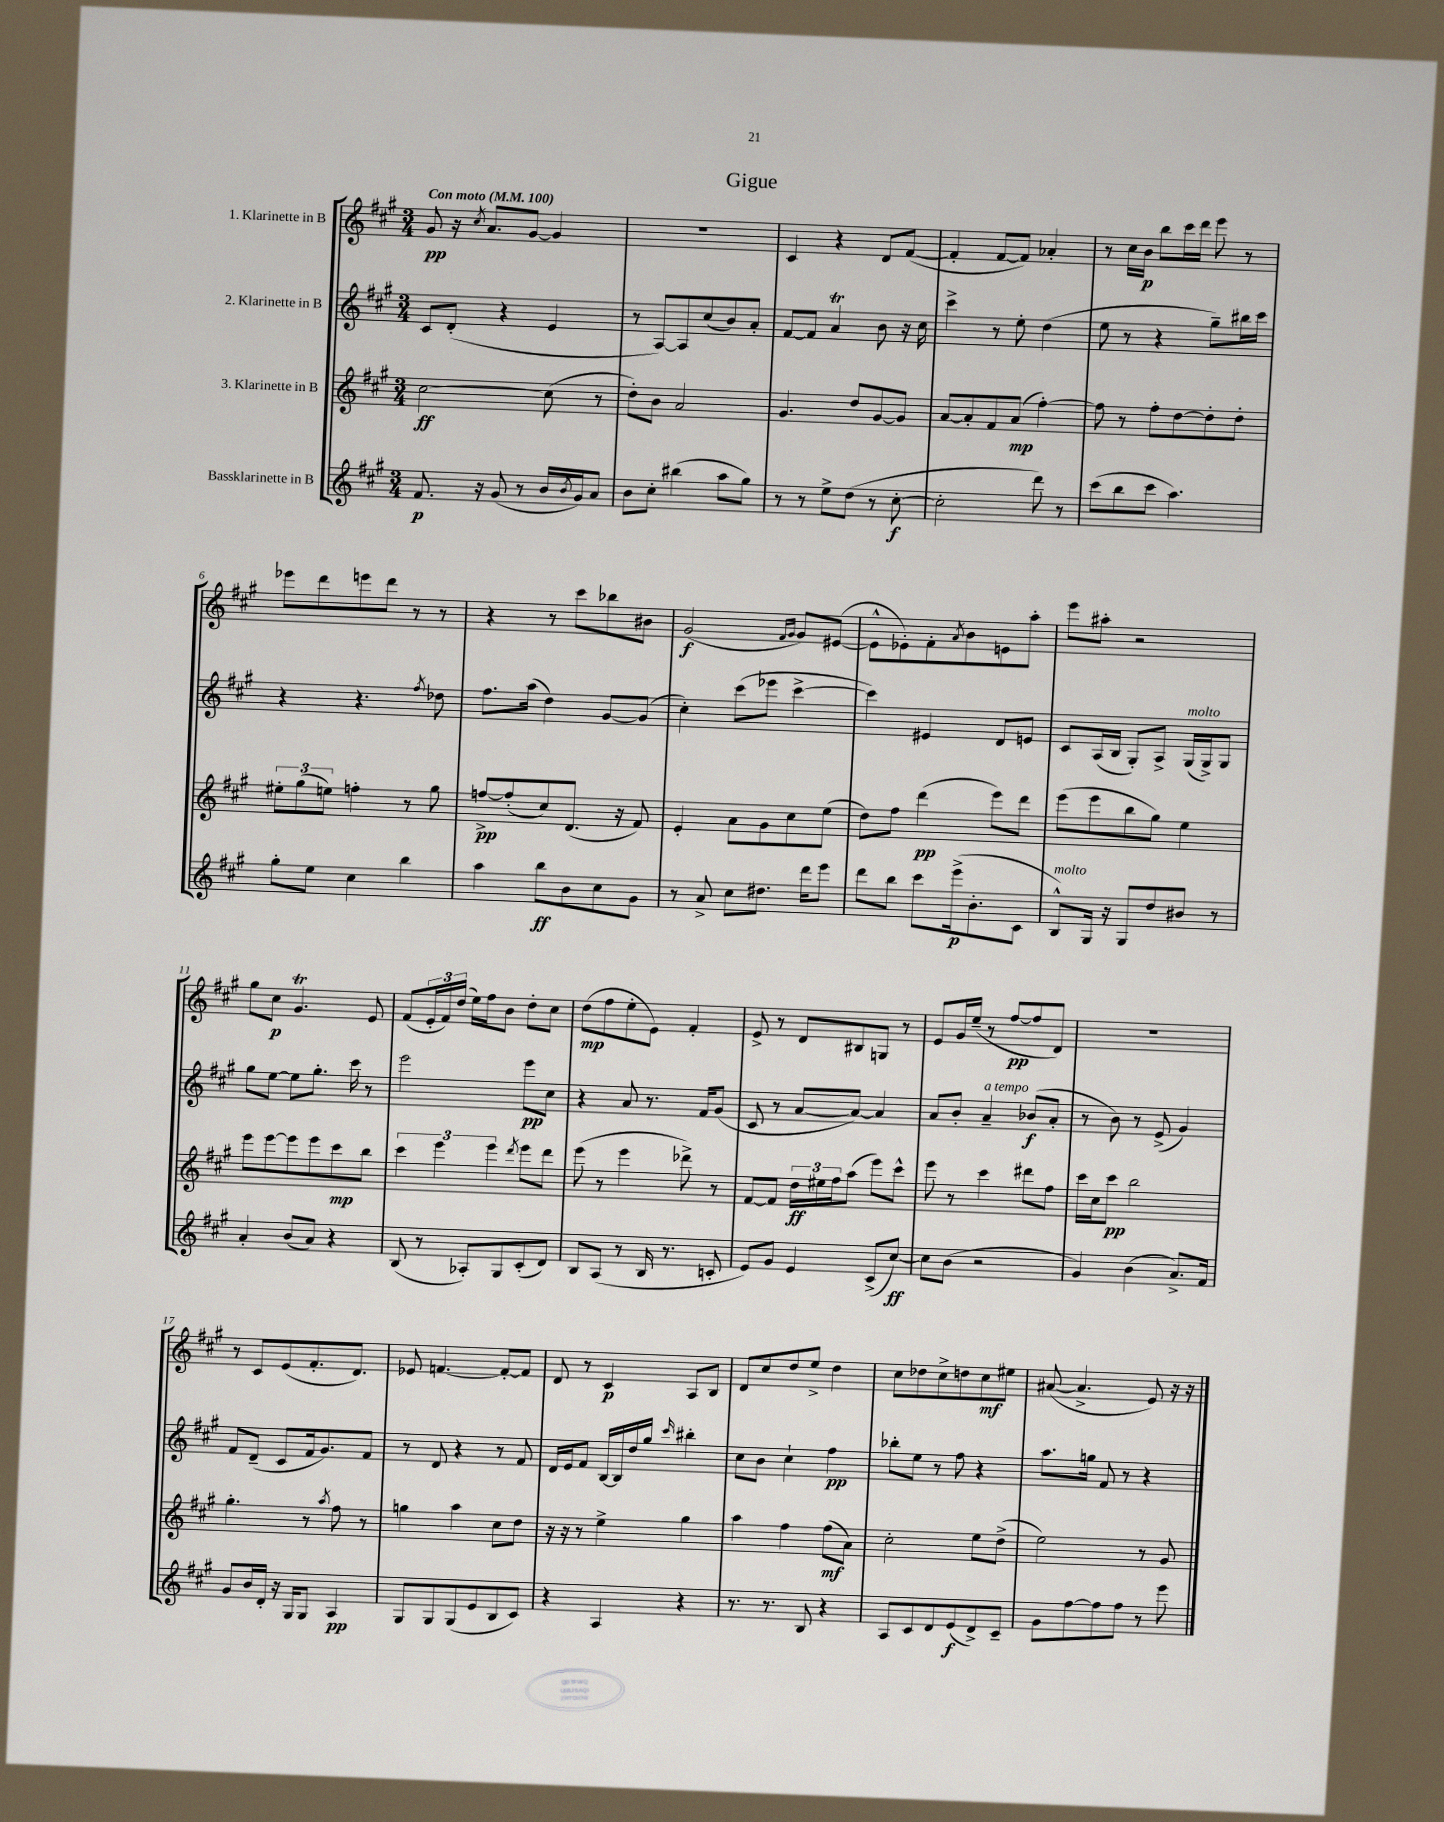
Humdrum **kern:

**kern	**kern	**kern	**kern
*staff4	*staff3	*staff2	*staff1
*clefG2	*clefG2	*clefG2	*clefG2
*k[f#c#g#]	*k[f#c#g#]	*k[f#c#g#]	*k[f#c#g#]
*M3/4	*M3/4	*M3/4	*M3/4
*MM100	*MM100	*MM100	*MM100
8.f#/	[2cc#\	8c#/L	8g#/
.	.	(8d'/J	16r
.	.	.	8qcc#/
16r	.	.	8.a/L
(8g#/	.	4r	.
8r	.	.	[8g#/J
16b/LL	(8cc#\]	4e/	4g#/]
8qb/	.	.	.
16g#/J)	.	.	.
8a/J	8r	.	.
=	=	=	=
8b\L	8dd'\L)	8r	2.r
8cc#'\J	8b\J	[8A/L)	.
(4bb#\	2a/	8A/]	.
.	.	(8cc#/	.
8aa\L	.	8b/)	.
8gg#\J)	.	8a'/J	.
=	=	=	=
8r	4.g#/	[8f#/L	4c#/
8r	.	8f#/]J	.
8ee^\L	.	4a/	4r
(8dd\J	8dd/L	.	.
8r	[8g#/	8b\	8d/L
[8cc#'\	8g#/]J	16r	([8f#/J
.	.	16cc#\	.
=	=	=	=
2cc#'\]	[8a/L	4ccc#^\	4f#'/]
.	8a'/]	.	.
.	8f#/	8r	[8f#/L
.	(8a/J	8ee'\	8f#/]J)
8ddd\)	[4ff#'\)	(4dd\	4a-'/
8r	.	.	.
=	=	=	=
(8ccc#\L	8ff#\]	8ee\	8r
8bb\	8r	8r	16cc#\LL
.	.	.	16b\JJ
8ccc#\J	8ff#'\L	4r	8bb\L
4.aa\)	[8dd\	.	16ccc#\L
.	.	.	16ddd\JJ
.	8dd'\]	8gg#~\L)	8eee\
.	8dd'\J	16bb#\L	8r
.	.	16ccc#\JJ	.
=	=	=	=
8gg#'\L	12ee#'\L	4r	8eee-\L
.	(12gg#\	.	.
8ee\J	.	.	8ddd\
.	12ee\J)	.	.
4cc#\	4ff'\	4.r	8eee\
.	.	.	8ddd\J
4bb\	8r	.	8r
.	.	8qff#/	.
.	8gg#\	8dd-\	8r
=	=	=	=
4aa\	[8ff^/L	8.ff#\L	4r
.	(8ff'/]	.	.
.	.	(16aa\Jk	.
8bb\L	8cc#/)	4dd\)	8r
8b\	(8.d/J	.	8ccc#\L
8cc#\	.	[8g#/L	8bb-\
.	16r	.	.
8g#\J	8f#/)	(8g#/]J	8b#\J
=	=	=	=
8r	4e'/	4cc#'\)	(2g#/
8a^/	.	.	.
8cc#\L	8a\L	(8ccc#\L	.
8.dd#\J	8g#\	8eee-\J	.
.	.	.	16qqf#/LL
.	.	.	16qqg#/JJ
.	8cc#\	[4ccc#^\	8g#/L)
16ddd\LK	.	.	.
8eee\J	(8ee\J	.	([8e#/J
=	=	=	=
8ddd\L	8dd\L)	4ccc#\])	8e#^^\]L
8bb\J	8ff#\J	.	8e-'\)
8ccc#\L	(4ddd\	4e#/	8f#'\
.	.	.	8qa/
(16eee^\k	.	.	8b\
8.b'\	.	.	.
.	8eee\L)	8d/L	8e\
8c#\J	8ddd\J	8e/J	8aa'\J
=	=	=	=
8B^^/L)	(8eee\L	8c#/L	8eee\L
16G#/Jk	8eee\	(16A/L	8aa#'\J
16r	.	16B/JJ	.
8G#/L	8bb\	8G#'/L)	2r
8dd/	8gg#\J)	8A^/J	.
8b#/J	4ee\	(16G#/LL	.
.	.	16G#^/J)	.
8r	.	8G#/J	.
=	=	=	=
4a'/	8eee\L	8gg#\L	8gg#\L
.	[8eee\	[8ee\J	8cc#\J
(8b/L	8eee\]	8ee\]L	4.g#/
8a/J)	8eee\	8.gg#'\J	.
4r	8ccc#\	.	.
.	.	16ccc#\	.
.	8bb\J	8r	8e/
=	=	=	=
(8B/	6ccc#\	2eee\	(8f#/L
8r	.	.	24e'/L
.	6eee\	.	24f#/)
.	.	.	(24dd/JJ
8A-'/L)	.	.	16ee\LL)
.	.	.	16ff#\J
.	6eee\	.	.
8G#/	.	.	8b\J
.	8qddd/	.	.
(8c#'/	8eee\L	8eee\L	8dd'\L
8d/J)	8ddd\J	8cc#\J	8cc#\J
=	=	=	=
8B/L	(8eee\	4r	(8dd\L
(8A/J	8r	.	8ff#\
8r	4eee\	8a/	8ee'\
16B/	.	8.r	8e\J)
8.r	.	.	.
.	8ddd-^\)	.	4f#'/
.	.	16f#/LK	.
8c'/	8r	(8g#/J	.
=	=	=	=
8e/L)	[8f#/L	8c#/	8e^/
8g#/J	8f#/]J	8r	8r
4e/	24dd\LL	[8a/L	8d/L
.	24ee#\	.	.
.	24ff#\J	.	.
.	(8aa\J	8a/_J)	8B#/
(8c#^/L	8eee\L)	4a/]	8G/J
[8cc#/J)	8ccc#^^\J	.	8r
=	=	=	=
8cc#\]L	8eee\	8a/L	8e/L
(8b\J	8r	8b'/J	16g#/L
.	.	.	(16ee~/JJ
2r	4ccc#\	4a~/	8r
.	.	.	[8ff#/L
.	8ddd#\L	(8b-/L	8ff#/]
.	8ff#\J	8a'/J	8d/J)
=	=	=	=
4g#/)	16ccc#\LL	8r	2.r
.	16cc#\J	.	.
.	8ccc#\J	8b\)	.
(4b\	2bb\	8r	.
.	.	(8e^/	.
8.a^/L)	.	4g#/)	.
16f#/Jk	.	.	.
=	=	=	=
8g#/L	4.gg#'\	8f#/L	8r
16b/L	.	(8d~/J	8c#/L
16d'/JJ	.	.	.
16r	.	8c#/L	(8e/
16G#/LK	.	.	.
8G#/J	8r	16f#/k	8.f#'/
.	.	8.g#/)	.
.	8qaa/	.	.
4A/	8ff#\	.	.
.	.	.	8.d/J)
.	8r	8f#/J	.
=	=	=	=
8G#/L	4gg\	8r	8e-/
8G#/	.	8d/	[4.f/
(8G#/	4aa\	4r	.
8e/	.	.	.
8B/	8cc#\L	8r	8f'/_L
8c#/J)	8dd\J	8f#/	8f/]J
=	=	=	=
4r	16r	16d/LL	8d/
.	16r	16e/J	.
.	8r	8f#/J	8r
4A/	4ee^\	[16B/LL	4c#/
.	.	16B/]	.
.	.	16dd/	.
.	.	16gg#/JJ	.
.	.	16qqccc#/	.
4r	4gg#\	4bb#'\	8A/L
.	.	.	8B/J
=	=	=	=
8.r	4aa\	8cc#\L	8d/L
.	.	8b\J	8cc#/
8.r	.	.	.
.	4ff#\	4cc#`\	8dd/
8B/	.	.	8ee^/J
4r	(8ff#\L	4ff#\	4dd\
.	8a\J)	.	.
=	=	=	=
8A/L	2cc#'\	8bb-'\L	8cc#\L
8c#/	.	8ee\J	8dd-\
8d/	.	8r	8cc#^\
(8e/	.	8ff#\	8dd\
8d^/)	8ee\L	4r	8cc#\
8c#~/J	(8dd^\J	.	8ee#\J
=	=	=	=
8g#\L	2ee\)	8.aa\L	([8a#/
[8ff#\	.	.	4.a#^/]
.	.	16gg\Jk	.
8ff#\]	.	8f#/	.
8ff#\J	.	8r	.
8r	8r	4r	8e/)
8eee\	8g#/	.	16r
.	.	.	16r
==	==	==	==
*-	*-	*-	*-
